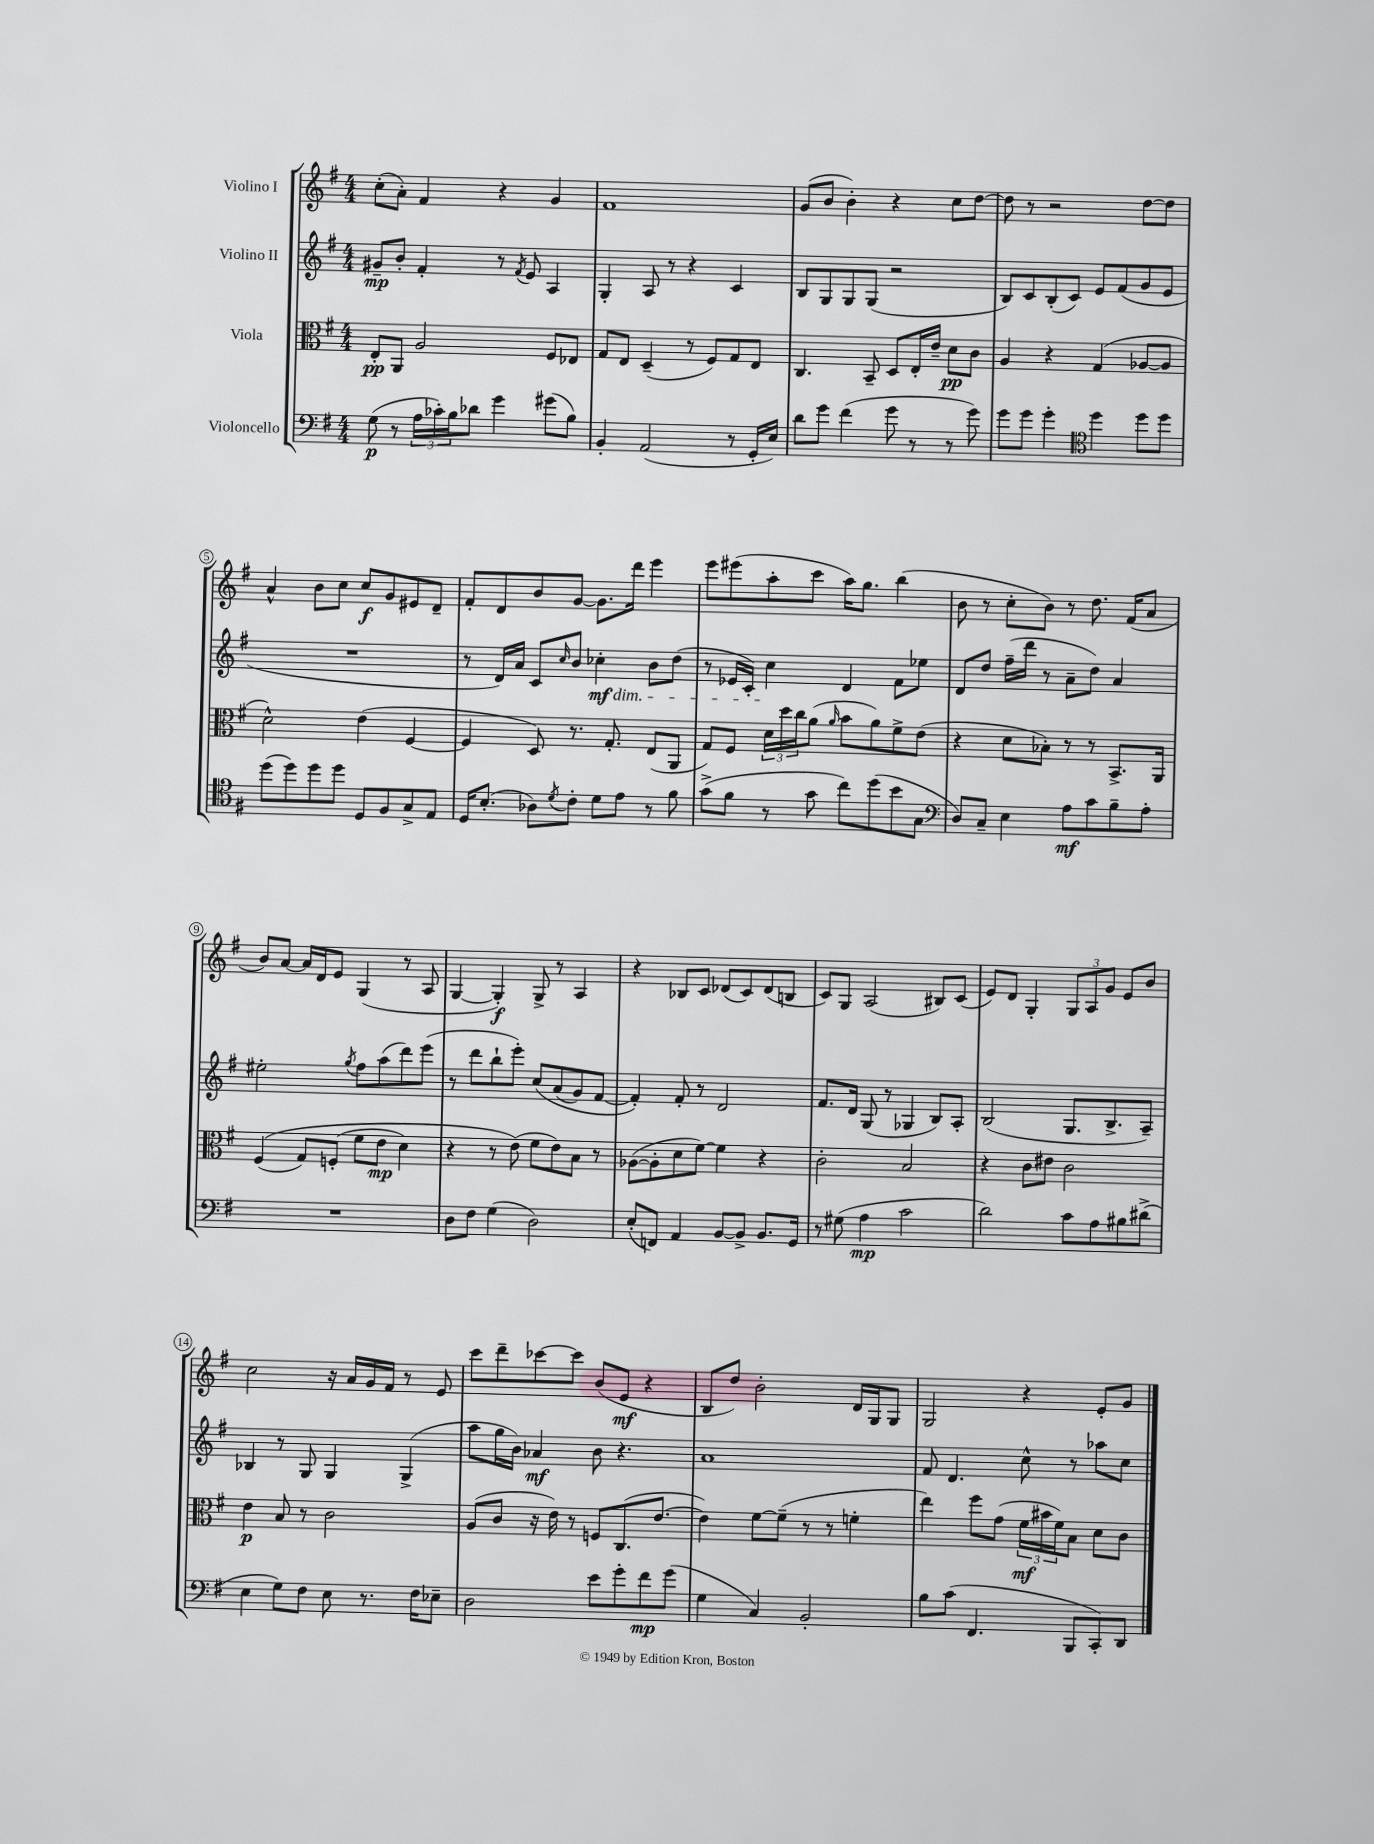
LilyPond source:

<<
\new StaffGroup <<
\new Staff = "s0" \with { instrumentName = "Violino I" } {
    \clef treble \key g \major \numericTimeSignature \time 4/4
    c''8-.( a'8-.) fis'4 r4 g'4 |
    fis'1 |
    g'8( b'8 b'4-.) r4 c''8 d''8~ |
    d''8 r8 r2 d''8~ d''8 |
    a'4-^ b'8 c''8 c''8\f g'8 eis'8 d'8-- |
    fis'8-. d'8 b'8 g'8~ g'8. d'''16 e'''4 |
    e'''8 eis'''8( a''8-. c'''8 a''16) g''8. b''4( |
    b'8 r8 c''8-. b'8) r8 d''8. fis'16( a'8 |
    b'8) a'8~ a'16 d'16 e'8 g4( r8 a8 |
    g4~ g4-.\f) g8-> r8 a4 |
    r4 bes8 c'8 des'8( c'8) des'8( b8 |
    c'8) g8 a2( bis8) c'8( |
    e'8) d'8 g4-. \tuplet 3/2 { g8 a8 g'8 } e'8 b'8 |
    c''2 r16 a'16 g'16 fis'16 r8 e'8 |
    c'''8 d'''8-- ces'''8~ ces'''8 b'8( e'8\mf r4 |
    b8 d''8) b'2-. d'16 g16 g8 |
    g2 r4 e'8-. g'8 \bar "|." |
}
\new Staff = "s1" \with { instrumentName = "Violino II" } {
    \clef treble \key g \major \numericTimeSignature \time 4/4
    gis'8--\mp b'8-. fis'4-. r8 \acciaccatura { fis'8 } e'8 a4 |
    g4-. a8 r8 r4 c'4 |
    b8 g8 g8 g8( r2 |
    b8) c'8 b8-.( c'8) e'8 fis'8( g'8 e'8 |
    R1 |
    r8 d'16) a'16 c'8 \grace { c''16 } b'8 ces''4-.\mf\dim b'8 d''8( |
    r8 ees'16 c'16-.) c''4\! d'4 fis'8 ees''8 |
    d'8 d''8 fis''16--( d'''16 r8 a'8-- d''8) a'4 |
    eis''2-. \acciaccatura { g''8 } fis''8 a''8( d'''8) e'''8( |
    r8 d'''8 b''8-! e'''8-.) c''8\( a'8( g'8) fis'8~ |
    fis'4-.\) fis'8-. r8 d'2 |
    fis'8. d'16 g8( r8 ges4 b8) a8-. |
    b2( g8. b8.-> a8--) |
    bes4 r8 g8 g4 g4->( |
    a''8 g''16 b'16) aes'4\mf b'8 r4. |
    a'1 |
    fis'8 d'4. c''8-^ r8 aes''8 c''8 \bar "|." |
}
\new Staff = "s2" \with { instrumentName = "Viola" } {
    \clef alto \key g \major \numericTimeSignature \time 4/4
    e8-.\pp a,8 a2 fis8 ees8 |
    g8 e8 d4--( r8 fis8) g8 e8 |
    c4. b,8-- d8 e16-. e'16-- d'8\pp c'8 |
    a4 r4 g4( aes8~ aes8 |
    d'2-^) e'4( fis4~ |
    fis4 d8) r8. g8.-. e8( a,8 |
    g8) fis8 \tuplet 3/2 { d'16 d''16 c''16 } a'8( \grace { a'16 } b'8 a'8) fis'8-> e'8( |
    r4 d'8 bes8-.) r8 r8 b,8.-> a,16 |
    fis4(\( g8) f8-.( fis'8 e'8\mp d'4) |
    r4 r8 e'8(\) fis'8 e'8) b8 r8 |
    aes8~( aes8-. d'8 fis'8~) fis'4 r4 |
    c'2-. b2 |
    r4 c'8 eis'8 c'2 |
    e'4\p b8 r8 c'2 |
    a8( c'8 r16 e'16) r8 f8 c8.( e'8.~ |
    e'4) fis'8~ fis'8--( r8 r8 f'4-. |
    e''4) fis''8 g'8( \tuplet 3/2 { fis'16\mf bis'16 fis'16) } b8 d'8 c'8 \bar "|." |
}
\new Staff = "s3" \with { instrumentName = "Violoncello" } {
    \clef bass \key g \major \numericTimeSignature \time 4/4
    g8\p( r8 \tuplet 3/2 { a16 ces'16-.) b16 } des'8 g'4 gis'8( b8) |
    b,4-. a,2( r8 g,16-. e16) |
    d'8 g'8 fis'4( g'8 r8 r8 g'8) |
    g'8 g'8 g'4-. \clef tenor d''4 d''8 d''8 |
    d''8( d''8) d''8 d''8 d8 fis8 g8-> e8 |
    d16 b8.-.( aes8) \acciaccatura { d'8 } c'8-. d'8 e'8 r8 fis'8 |
    g'8->( fis'8 r8 g'8 c''8) d''8( b'8 g8 |
    \clef bass d8) c8-- e4 a8\mf c'8 b8-- a8-. |
    R1 |
    d8 fis8 g4( d2) |
    e8-.( f,8) a,4 b,8~ b,8-> b,8. g,16 |
    r8 gis8( a4\mp c'2 |
    d'2) c'8 a8 bis8 dis'8->( |
    e4 g8) fis8 e8 r8. fis16 ees8-- |
    d2 e'8 g'8-. fis'8\mp g'8( |
    g4 c4) b,2-. |
    b8 c'8( fis,4. b,,8 c,8-.) d,8 \bar "|." |
}
>>
>>
\layout { \context { \Score \override BarNumber.stencil = #(make-stencil-circler 0.1 0.3 ly:text-interface::print) } }
